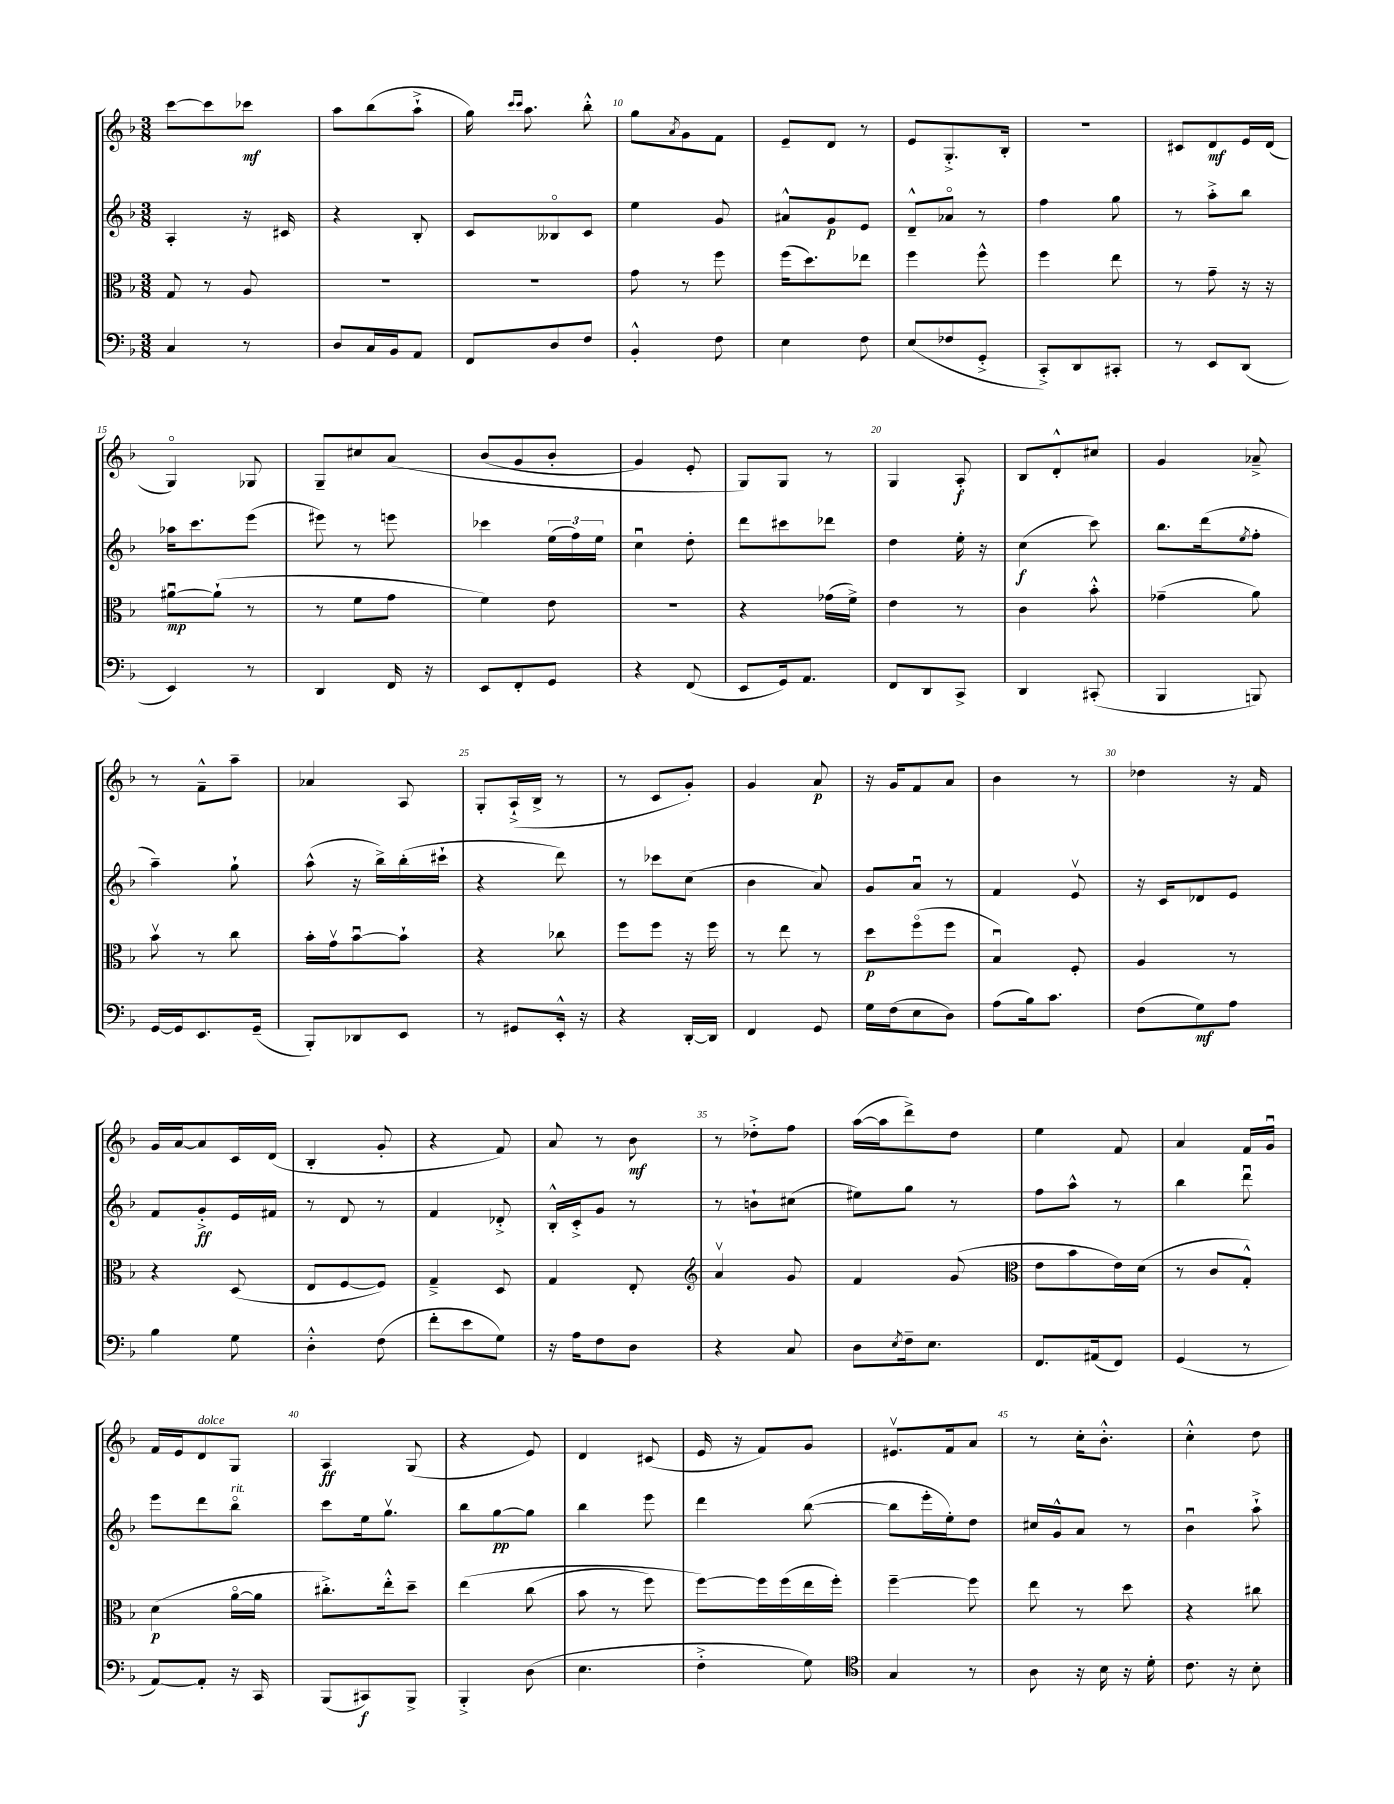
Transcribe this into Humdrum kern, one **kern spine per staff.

**kern	**kern	**kern	**kern
*staff4	*staff3	*staff2	*staff1
*clefF4	*clefC3	*clefG2	*clefG2
*k[b-]	*k[b-]	*k[b-]	*k[b-]
*M3/8	*M3/8	*M3/8	*M3/8
4C	8G	4A'	[8ccc
.	8r	.	8ccc]
8r	8A	16r	8ccc-
.	.	16c#	.
=	=	=	=
8D	4.r	4r	8aa
16C	.	.	(8bb-
16BB-	.	.	.
8AA	.	8B-'	8aa`^
=	=	=	=
8FF	4.r	8c	16gg)
.	.	.	16qqccc
.	.	.	16qqccc
.	.	.	8.aa
8D	.	8B--o	.
8F	.	8c	8bb-'^^
=	=	=	=
4BB-'^^	8g	4ee	8gg
.	.	.	8qa
.	8r	.	8g
8F	8ff	8g	8f
=	=	=	=
4E	(16ff	8a#^^	8e~
.	8.dd)	.	.
.	.	8g	8d
8F	8ee-	8e	8r
=	=	=	=
(8E	4ff	8d~^^	8e
8F-	.	8a-o	8.G'^
8GG'^	8ff^^	8r	.
.	.	.	16B-'
=	=	=	=
8CC'^)	4ff	4ff	4.r
8DD	.	.	.
8CC#'	8ee	8gg	.
=	=	=	=
8r	8r	8r	8c#
8EE	8g~	8aa'^	8d
(8DD	16r	8bb-	16e
.	16r	.	(16d
=	=	=	=
4EE)	[8a#u	16aa-	4Go)
.	.	8.ccc	.
.	(8a#`]	.	.
8r	8r	(8eee	8G-
=	=	=	=
4DD	8r	8eee#)	8G~
.	8f	8r	8cc#
16FF	8g	8eee	&(8a
16r	.	.	.
=	=	=	=
8EE	4f)	4ccc-	(8b-
8FF'	.	.	8g
8GG	8e	(24ee	8b-'
.	.	24ff)	.
.	.	24ee	.
=	=	=	=
4r	4.r	4ccu	4g)
(8FF	.	8dd'	8e'
=	=	=	=
8EE	4r	8ddd	8G&)
16GG)	.	8ccc#	8G
8.AA	.	.	.
.	(16g-	8ddd-	8r
.	16f^)	.	.
=	=	=	=
8FF	4e	4dd	4G
8DD	.	.	.
8CC^	8r	16ee'	8A'
.	.	16r	.
=	=	=	=
4DD	4c	(4cc	8B-
.	.	.	8d'^^
(8CC#'	8b-'^^	8ccc)	8cc#
=	=	=	=
4BBB-	(4g-~	8.bb-	4g
.	.	(16ddd	.
.	.	8qee	.
8BBB)	8a)	8ff'	8a-~^
=	=	=	=
[16GG	8b-v	4aa~)	8r
16GG]	.	.	.
8.EE	8r	.	8f~^^
.	8cc	8gg`	8aa~
(16GG~	.	.	.
=	=	=	=
8BBB-')	16b-'	(8aa^^	4a-
.	16gv	.	.
8DD-	[8b-u	16r	.
.	.	16bb-^)	.
8EE	8b-`]	(16bb-'	8A
.	.	16ccc#`	.
=	=	=	=
8r	4r	4r	8G'
8GG#	.	.	(16A`^
.	.	.	16B-^
16EE'^^	8cc-	8ddd)	8r
16r	.	.	.
=	=	=	=
4r	8ff	8r	8r
.	8ff	8ccc-	8c
[16DD'	16r	(8cc	8g')
16DD]	16ff	.	.
=	=	=	=
4FF	8r	4b-	4g
.	8ee	.	.
8GG	8r	8a)	8a
=	=	=	=
16G	8dd	8g	16r
(16F	.	.	16g
8E	(8ffo	8au	8f
8D)	8ff	8r	8a
=	=	=	=
(8A	4B-u)	4f	4b-
16B-)	.	.	.
8.c	.	.	.
.	8F'	8ev	8r
=	=	=	=
(8F	4A	16r	4dd-
.	.	16c	.
8G)	.	8d-	.
8A	8r	8e	16r
.	.	.	16f
=	=	=	=
4B-	4r	8f	16g
.	.	.	[16a
.	.	8g'^	8a]
8G	(8D	16e	16c
.	.	16f#	(16d
=	=	=	=
4D'^^	8E	8r	4B-'
.	[8F	8d	.
(8F	8F])	8r	8g'
=	=	=	=
8f'	4G~^	4f	4r
8e	.	.	.
8G)	8D	8d-'^	8f)
=	=	=	=
16r	4G	16B-'^^	8a
16A	.	16c'^	.
8F	.	8g	8r
8D	8E'	8r	8b-
=	=	=	=
*	*clefG2	*	*
4r	4av	8r	8r
.	.	8b`	8dd-'^
8C	8g	(8cc#	8ff
=	=	=	=
8D	4f	8ee#)	([16aa
.	.	.	16aa]
8qE	.	.	.
16F~	.	8gg	8ddd^)
8.E	.	.	.
.	(8g	8r	8dd
=	=	=	=
*	*clefC3	*	*
8.FF	8e	8ff	4ee
.	8b-	8aa^^	.
(16AA#	.	.	.
8FF)	16e)	8r	8f
.	(16d	.	.
=	=	=	=
(4GG	8r	4bb-	4a
.	8c	.	.
8r	8G'^^)	8dddu	16f
.	.	.	16gu
=	=	=	=
[8AA)	(4d	8eee	16f
.	.	.	16e
8AA']	.	8ddd	8d
16r	[16ao	8bb-o	8G
16CC	16a]	.	.
=	=	=	=
(8BBB-	8.cc#'^)	8ccc	4A
8CC#)	.	16ee	.
.	16ee'^^	8.ggv	.
8BBB-^	8dd~	.	(8G
=	=	=	=
4BBB-'^	&(4ee	8bb-	4r
.	.	[8gg	.
(8D	(8cc	8gg]	8e)
=	=	=	=
4.E	8b-	4bb-	4d
.	8r	.	.
.	8ff)	8eee	(8c#
=	=	=	=
4F'^	[8ff&)	4ddd	16e
.	.	.	16r
.	16ff]	.	8f)
.	(16ff	.	.
8G)	16ee	([8bb-	8g
.	16ff')	.	.
=	=	=	=
*clefC4	*	*	*
4G	[4ff~	8bb-]	8.e#v
.	.	16eee'	.
.	.	16ee')	16f
8r	8ff]	8dd	8a
=	=	=	=
8A	8ee	16cc#	8r
.	.	16g^^	.
16r	8r	8a	16cc'
16B-	.	.	8.b-'^^
16r	8dd	8r	.
16d'	.	.	.
=	=	=	=
8.c	4r	4b-u	4cc'^^
16r	.	.	.
8B-'	8cc#	8aa`^	8dd
==	==	==	==
*-	*-	*-	*-
